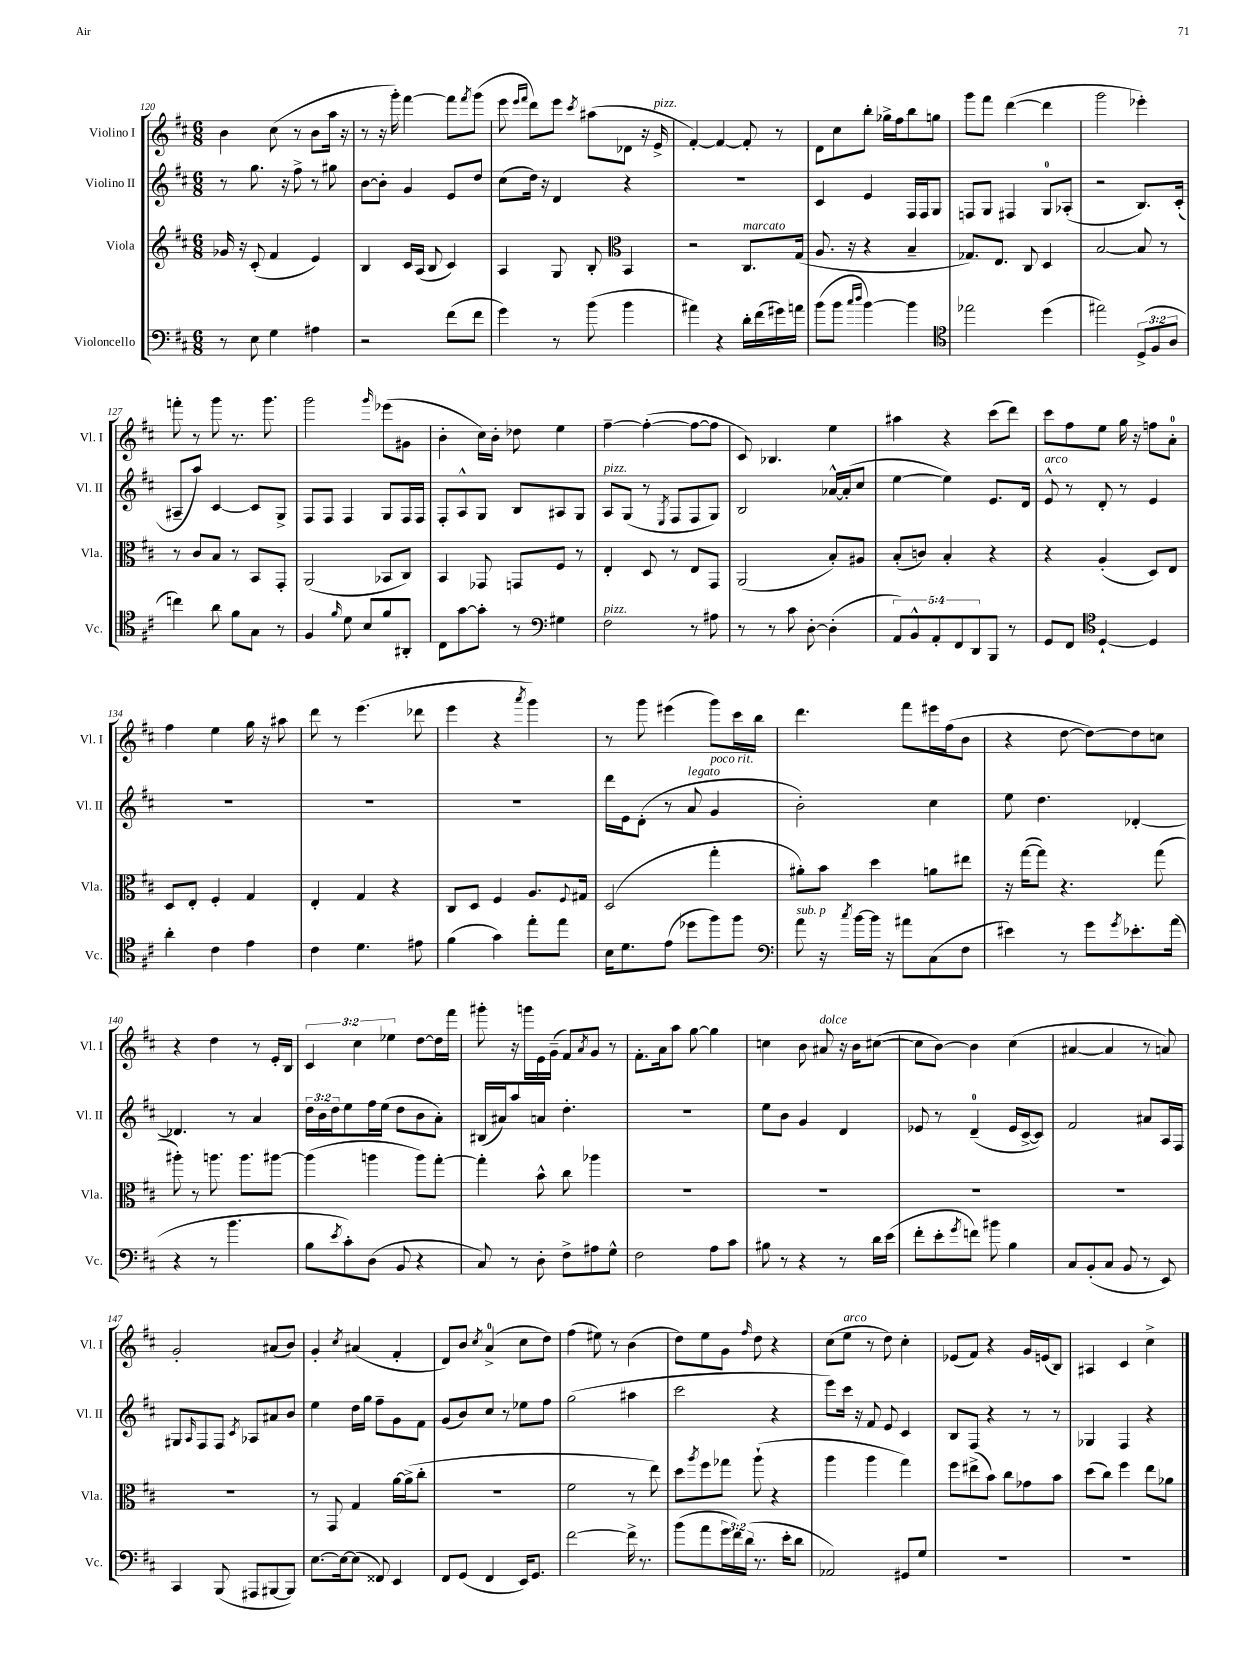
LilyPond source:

<<
\new StaffGroup <<
\new Staff = "s0" \with { instrumentName = "Violino I" shortInstrumentName = "Vl. I" } {
    \clef treble \key d \major \numericTimeSignature \time 6/8 \override Staff.TupletNumber.text = #tuplet-number::calc-fraction-text
    b'4 cis''8( r8 b'8 a''16 r16 |
    r8 r16 g'''16-.) fis'''4~ fis'''8 \acciaccatura { fis'''8 } g'''8( |
    e'''8 \grace { e'''16 fis'''16 } d'''8) e'''8 \acciaccatura { cis'''8 } ais''8( des'8 r16 e'16->^\markup { \italic "pizz." } |
    fis'4~-.) fis'4~ fis'8-. r8 |
    d'8 cis''8 b''8-. ges''16-> fis''16 b''8 g''8 |
    g'''8 fis'''8 d'''4~( d'''4 |
    g'''2 ees'''4-.) |
    f'''8-. r8 g'''8 r8. g'''8. |
    g'''2 \grace { g'''16 } ees'''8( gis'8 |
    b'4-. cis''16) b'16-. des''8 e''4 |
    fis''4~-- fis''4~-.( fis''8~ fis''8 |
    cis'8) bes4. e''4 |
    ais''4 r4 cis'''8( d'''8) |
    cis'''8 fis''8 e''8 g''16 r16 f''8 a'8-0-. |
    fis''4 e''4 g''16 r16 ais''8 |
    d'''8 r8 e'''4.( des'''8 |
    e'''4 r4 \acciaccatura { a'''8 } g'''4) |
    r8 g'''8 eis'''4( g'''8) cis'''16 b''16 |
    d'''4. fis'''8 eis'''16 fis''16( b'8 |
    r4 d''8~ d''8~) d''8 c''8 |
    r4 d''4 r8 e'16-. b16 |
    \tuplet 3/2 { cis'4 cis''4 ees''4 } d''8~ d''16 fis'''16 |
    gis'''8-. r16 g'''16 e'16 g'16--( fis'8) \acciaccatura { a'8 } g'8 r8 |
    fis'8.-. a'16 a''8 g''8~ g''4 |
    c''4 b'8 ais'8^\markup { \italic "dolce" } r16 b'16 cis''8~( |
    cis''8 b'8~) b'4 cis''4( |
    ais'4~ ais'4 r8 a'8) |
    g'2-. ais'8( b'8) |
    g'4-. \acciaccatura { cis''8 } ais'4( fis'4-. |
    d'8) b'8 \acciaccatura { cis''8 } a'4-0->( cis''8 d''8) |
    fis''4( eis''8) r8 b'4( |
    d''8) e''8 g'8 \grace { fis''16 } d''8 r4 |
    cis''8( e''8^\markup { \italic "arco" } r8 d''8) cis''4-. |
    ees'8( fis'8) r4 g'16 e'16( b8) |
    ais4 cis'4 cis''4-> \bar "|." |
}
\new Staff = "s1" \with { instrumentName = "Violino II" shortInstrumentName = "Vl. II" } {
    \clef treble \key d \major \numericTimeSignature \time 6/8 \override Staff.TupletNumber.text = #tuplet-number::calc-fraction-text
    r8 g''8. r16 fis''8-> r8 gis''8 |
    b'8~ b'8-. g'4 e'8 d''8 |
    cis''8( d''16) r16 d'4 r4 |
    R2. |
    cis'4 e'4 fis16 fis16 g8 |
    f8 g8 fis4 g8-0 aes8-.( |
    r2 b8.) cis'16-.( |
    ais8-- a''8) cis'4~ cis'8 g8-> |
    fis8 fis8 fis4 g8 fis16 fis16 |
    fis8-. a8-^ g8 b8 ais8 g8 |
    a8^\markup { \italic "pizz." } g8( r8 \acciaccatura { e8 } fis8 fis8 g8) |
    b2 aes'16~-^ aes'16-.( cis''8 |
    e''4~ e''4) e'8. d'16 |
    e'8-^^\markup { \italic "arco" } r8 d'8-. r8 e'4 |
    R2. |
    R2. |
    R2. |
    d'''16 e'16 d'8-.( r8 a'8^\markup { \italic "legato" } g'4^\markup { \italic "poco rit." } |
    b'2-.) cis''4 |
    e''8 d''4. des'4~-. |
    des'4. r8 a'4 |
    \tuplet 3/2 { d''16 b'16 d''16 } e''8 fis''16 e''16( d''8 b'8 a'8-.) |
    bis16( ais'16) a''8 a'8 d''4.-. |
    R2. |
    e''8 b'8 g'4 d'4 |
    ees'8 r8 d'4-0--( ees'16 cis'16~-> cis'8) |
    fis'2 ais'8 a16 fis16 |
    gis8 \grace { a16 } fis8 fis8 \acciaccatura { cis'8 } aes8 ais'8 b'8 |
    e''4 d''16 g''16 fis''8-- g'8 fis'8 |
    g'8( b'8) cis''8 r8 ees''8 fis''8 |
    g''2( ais''4 |
    cis'''2 r4 |
    e'''8) cis'''16 r16 fis'8 e'8 cis'4 |
    b8 fis8 r4 r8 r8 |
    ges4 fis4 r4 \bar "|." |
}
\new Staff = "s2" \with { instrumentName = "Viola" shortInstrumentName = "Vla." } {
    \clef treble \key d \major \numericTimeSignature \time 6/8
    ges'16 r16 cis'8-.( fis'4 e'4) |
    b4 cis'16 a16( b8 cis'4) |
    a4 g8 b8-. \clef alto b,4 |
    r2 cis8.^\markup { \italic "marcato" } g16( |
    a8. r16 r4 b4-- |
    ges8.) e8. cis8 d4 |
    b2~ b8 r8 |
    r8 cis'8 b8 r8 b,8 g,8-. |
    a,2( bes,8 cis8) |
    b,4 ges,8 g,8 fis8 r8 |
    e4-. d8 r8 e8 g,8 |
    a,2( b8-.) ais8 |
    b8-.( c'8) b4-. r4 |
    r4 a4-.( d8) e8 |
    d8 e8-. fis4-. g4 |
    e4-. g4 r4 |
    cis8 d8 fis4 a8. \appoggiatura { fis8 } gis16 |
    d2( g''4-. |
    ais'8-.) b'8 d''4 a'8 eis''8 |
    r16 g''16~( g''8) r4. g''8( |
    ais''8-.) r8 a''8. a''8. ais''8~ |
    ais''4( a''4 a''8) g''8~-. |
    g''4-. b'8-^ cis''8 aes''4 |
    R2. |
    R2. |
    R2. |
    R2. |
    R2. |
    r8 g,8 g4 a'16~ a'16->( cis''8-. |
    R2. |
    fis'2 r8 e''8) |
    d''8 \acciaccatura { a''8 } fis''8 ges''8 a''8-!( r4 |
    a''4 a''4 g''4) |
    fis''8 eis''8->( b'8) cis''8 ges'8 b'8 |
    d''8( cis''8) fis''4 e''8 aes'8 \bar "|." |
}
\new Staff = "s3" \with { instrumentName = "Violoncello" shortInstrumentName = "Vc." } {
    \clef bass \key d \major \numericTimeSignature \time 6/8 \override Staff.TupletNumber.text = #tuplet-number::calc-fraction-text
    r8 e8 g4 ais4 |
    r2 fis'8( fis'8 |
    g'4) r8 b'8( b'4 |
    ais'4) r4 d'16-. fis'16( gis'16) a'16 |
    b'8( b'8 \grace { cis''16 d''16 } b'4~) b'4 |
    \clef tenor ees''2 d''4( |
    eis''2) \tuplet 3/2 { d8->( fis8 a8 } |
    c''4) a'8 fis'8 g8 r8 |
    fis4 \grace { fis'16 } d'8 b8 fis'8 ais,8-. |
    cis8 g'8~ g'8-. r8 \clef bass gis4 |
    fis2^\markup { \italic "pizz." } r8 ais8 |
    r8 r8 cis'8 d8~-. d4-.( |
    \tuplet 5/4 { a,8) b,8-^ a,8-. fis,8 d,8 } b,,8 r8 |
    g,8 fis,8 \clef tenor d4~-! d4 |
    a'4-. cis'4 e'4 |
    cis'4 d'4. eis'8 |
    fis'4( g'4) e''8-. e''8 |
    b16 d'8. e'8( des''8 fis''8) fis''8 |
    \clef bass a'8^\markup { \italic "sub. p" } r16 \acciaccatura { cis''8 } b'16~ b'16 r16 ais'8 cis8( fis8 |
    eis'4) r8 g'8 \acciaccatura { g'8 } ees'8.-. a'16( |
    r4 r8 b'4. |
    b8 \acciaccatura { e'8 } cis'8-.) d8( b,8 r4 |
    cis8) r8 d8-. fis8-> ais8 g8-^ |
    fis2 a8 cis'8 |
    bis8 r8 r4 r8 d'16 e'16( |
    fis'8-. e'8-. \acciaccatura { g'8 } f'8) bis'8 b4 |
    cis8 b,8-.( cis8 b,8 r8 e,8) |
    cis,4 b,,8( ais,,8 bis,,8~ bis,,8) |
    e8.~ e16~ e8( fisis,8) e,4 |
    fis,8 g,8( fis,4 e,16) g,8. |
    fis'2~ fis'16-> r8. |
    b'8( a'8 \tuplet 3/2 { g'16 fis'16) d'16( } r8. e'16-. d'8 |
    aes,2) gis,8 g8 |
    R2. |
    R2. \bar "|." |
}
>>
>>
\layout { \context { \Score currentBarNumber = #120 } }
